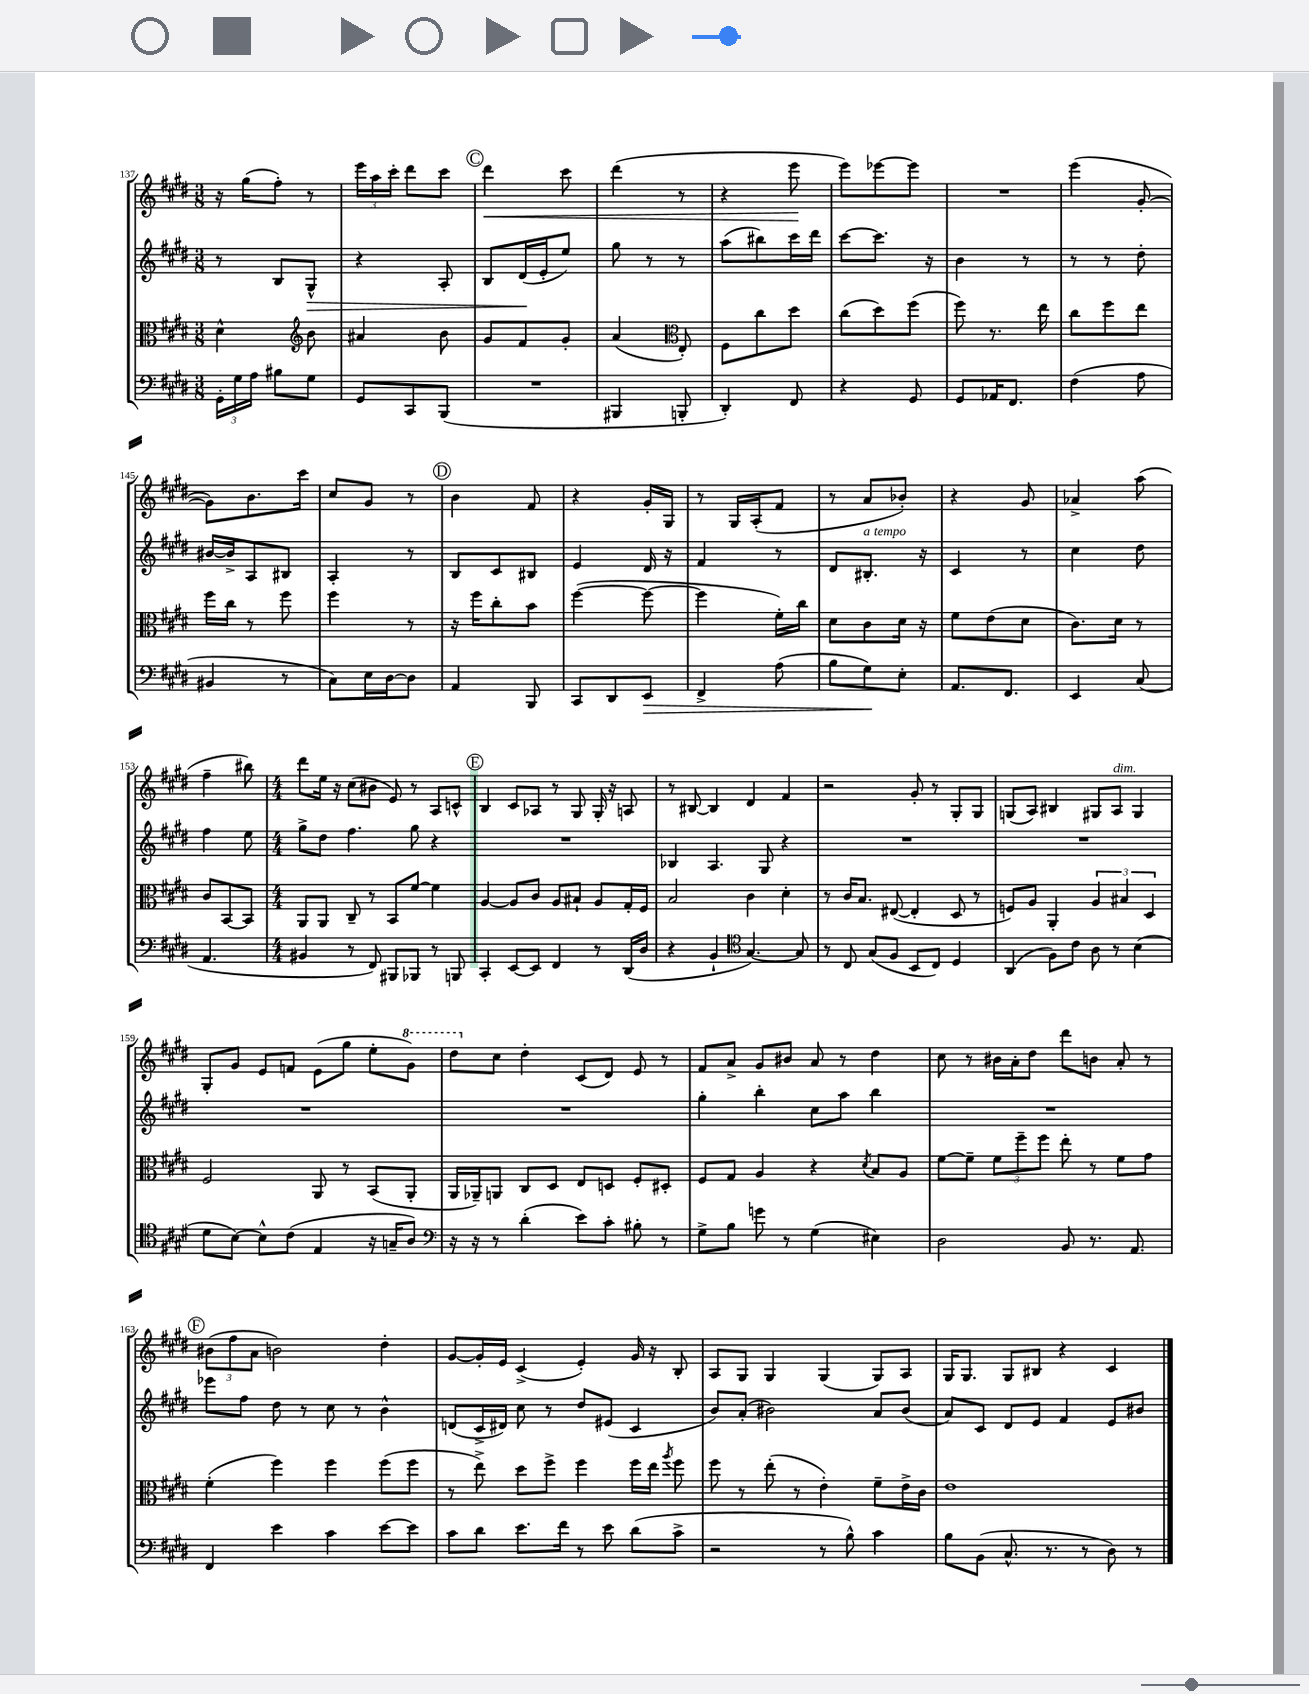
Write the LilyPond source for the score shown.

<<
\new StaffGroup <<
\new Staff = "s0" {
    \clef treble \key e \major \numericTimeSignature \time 3/8
    \autoBeamOff r16 gis''16[( fis''8]-.) r8 |
    \tuplet 3/2 { e'''16[ a''16 cis'''16]-. } dis'''8[ cis'''8] |
    \mark \markup { \circle "C" } dis'''4\< cis'''8 |
    dis'''4( r8 |
    r4 e'''8\! |
    e'''8[) ees'''8~ ees'''8] |
    R4. |
    e'''4( gis'8~-. |
    gis'8[) b'8. cis'''16] |
    cis''8[ gis'8] r8 |
    \mark \markup { \circle "D" } b'4 fis'8 |
    r4 gis'16[-. gis16] |
    r8 gis16[ a16-.( fis'8] |
    r8 a'8[ bes'8]-.) |
    r4 gis'8 |
    aes'4-> a''8( |
    fis''4-- bis''8) |
    \numericTimeSignature \time 4/4 dis'''8[ e''16] r16 cis''8[( bis'8] e'8) r8 a8[ c'8]-^ |
    \mark \markup { \circle "E" } b4 cis'8[ aes8] r8 gis8 gis16-. r16 a8 |
    r8 bis8~ bis4 dis'4 fis'4 |
    r2 gis'8-. r8 gis8[-. gis8] |
    g8[( a8]) bis4 gis8[ a8]^\markup { \italic "dim." } gis4 |
    gis8[-. gis'8] e'8[ f'8] e'8[( gis''8] e''8[-. \ottava #1 gis''8]) |
    dis'''8[ \ottava #0 cis''8] dis''4-. cis'8[( dis'8]) e'8 r8 |
    fis'8[ a'8]-> gis'8[ bis'8] a'8 r8 dis''4 |
    cis''8 r8 bis'16[ a'16-. dis''8] dis'''8[ b'8] a'8-. r8 |
    \mark \markup { \circle "F" } \tuplet 3/2 { bis'8[( fis''8 a'8] } b'2) dis''4-. |
    gis'8[~ gis'16-. e'16] cis'4->( e'4-.) gis'16 r16 b8-. |
    a8[ gis8] gis4 gis4( gis8[) a8] |
    gis16[ gis8.] gis8[ bis8] r4 cis'4 \bar "|." |
}
\new Staff = "s1" {
    \clef treble \key e \major \numericTimeSignature \time 3/8
    \autoBeamOff r8 b8[ gis8]-^\> |
    r4 a8-. |
    \mark \markup { \circle "C" } b8[ dis'16\!( e'16-. e''8]) |
    gis''8 r8 r8 |
    a''8[( bis''8) cis'''16 dis'''16] |
    cis'''8[~ cis'''8.] r16 |
    b'4 r8 |
    r8 r8 dis''8-. |
    bis'16[~ bis'16-> a8 bis8] |
    a4-. r8 |
    \mark \markup { \circle "D" } b8[ cis'8 bis8] |
    e'4 dis'16 r16 |
    fis'4 r8 |
    dis'8[ bis8.]-.^\markup { \italic "a tempo" } r16 |
    cis'4 r8 |
    cis''4 dis''8 |
    fis''4 e''8 |
    \numericTimeSignature \time 4/4 gis''8[-> dis''8] fis''4. gis''8 r4 |
    \mark \markup { \circle "E" } R1 |
    bes4 a4. gis8 r4 |
    R1 |
    R1 |
    R1 |
    R1 |
    gis''4-. b''4-. cis''8[ a''8] b''4 |
    R1 |
    \mark \markup { \circle "F" } ees'''8[ fis''8] dis''8 r8 cis''8 r8 b'4-^ |
    d'8[( cis'16-> dis'16]) cis''8 r8 dis''8[ eis'8]( cis'4 |
    b'8[) a'8]-.( bis'2) a'8[ bis'8]( |
    a'8[) cis'8] dis'8[ e'8] fis'4 e'8[ bis'8] \bar "|." |
}
\new Staff = "s2" {
    \clef alto \key e \major \numericTimeSignature \time 3/8
    \autoBeamOff dis'4-^ \clef treble b'8 |
    ais'4 b'8 |
    \mark \markup { \circle "C" } gis'8[ fis'8 gis'8]-. |
    a'4( \clef alto e8-.) |
    fis8[ cis''8 dis''8] |
    cis''8[( dis''8) fis''8]( |
    fis''8) r8. e''16 |
    cis''8[ fis''8 e''8] |
    fis''16[ cis''16] r8 fis''8 |
    fis''4 r8 |
    \mark \markup { \circle "D" } r16 fis''16[ cis''8-. b'8] |
    fis''4~( fis''8~ |
    fis''4 fis'16[-.) cis''16] |
    dis'8[ cis'8 dis'16] r16 |
    fis'8[ e'8( dis'8] |
    cis'8.[) dis'16] r8 |
    cis'8[ b,8~ b,8] |
    \numericTimeSignature \time 4/4 a,8[ a,8] cis8-- r8 b,8[ fis'8]~ fis'4 |
    \mark \markup { \circle "E" } a4~ a8[ cis'8] a8[ bis8]-! a8[ gis16-. fis16] |
    b2 cis'4 dis'4-. |
    r8 cis'16[ b8.] eis8~( eis4-. dis8 r8 |
    f8[) a8] a,4-. \tuplet 3/2 { a4 bis4 dis4 } |
    fis2 a,8 r8 b,8[( a,8]-. |
    a,16[ aes,16--) a,8] cis8[ dis8] e8[ d8] fis8[-. dis8]-. |
    fis8[ gis8] a4 r4 \acciaccatura { dis'8 } b8[ a8] |
    fis'8[~ fis'8]-- \tuplet 3/2 { fis'8[ fis''8-- fis''8] } e''8-. r8 fis'8[ gis'8] |
    \mark \markup { \circle "F" } fis'4-.( fis''4) fis''4 fis''8[( fis''8] |
    r8 e''8->) dis''8[ fis''8]-> fis''4 fis''16[ e''16] \acciaccatura { a''8 } fis''8 |
    fis''8 r8 e''8-.( r8 e'4-.) fis'8[-- e'16-> cis'16] |
    e'1 \bar "|." |
}
\new Staff = "s3" {
    \clef bass \key e \major \numericTimeSignature \time 3/8
    \autoBeamOff \tuplet 3/2 { gis,16[-. gis16 a16] } bis8[ gis8] |
    gis,8[ cis,8 b,,8]( |
    \mark \markup { \circle "C" } R4. |
    bis,,4 b,,8-. |
    dis,4-.) fis,8 |
    r4 gis,8 |
    gis,8[ aes,16 fis,8.] |
    fis4( a8 |
    bis,4 r8 |
    cis8[) e16 dis16~ dis8] |
    \mark \markup { \circle "D" } a,4 b,,8 |
    cis,8[ dis,8 e,8]\> |
    fis,4-> a8( |
    b8[ gis8\!) e8]-. |
    a,8.[ fis,8.] |
    e,4 cis8( |
    a,4. |
    \numericTimeSignature \time 4/4 bis,4 r8 fis,8) bis,,8[ bes,,8] r8 b,,8 |
    \mark \markup { \circle "E" } cis,4-. e,8[~ e,8] fis,4 r8 dis,16[( dis16] |
    r4 b,4-! \clef tenor gis4.~) gis8 |
    r8 cis8 gis8[( fis8] b,8[ cis8]) dis4 |
    a,4( fis8[) cis'8] a8 r8 b4( |
    dis'8[ b8]~) b8[-^ cis'8]( e4 r16 g16[-- a8]) |
    \clef bass r16 r16 r8 dis'4-.( e'8[) cis'8]-. bis8-. r8 |
    gis8[-> b8] g'8 r8 gis4( eis4) |
    dis2 b,8 r8. a,8. |
    \mark \markup { \circle "F" } fis,4 e'4 cis'4 e'8[~ e'8] |
    cis'8[ dis'8] e'8.[ fis'16] r8 e'8 dis'8[( cis'8]-> |
    r2 r8 b8-^) cis'4 |
    b8[ b,8]( cis8.-^ r8. r8 dis8) r8 \bar "|." |
}
>>
>>
\layout { \context { \Score currentBarNumber = #137 } }
